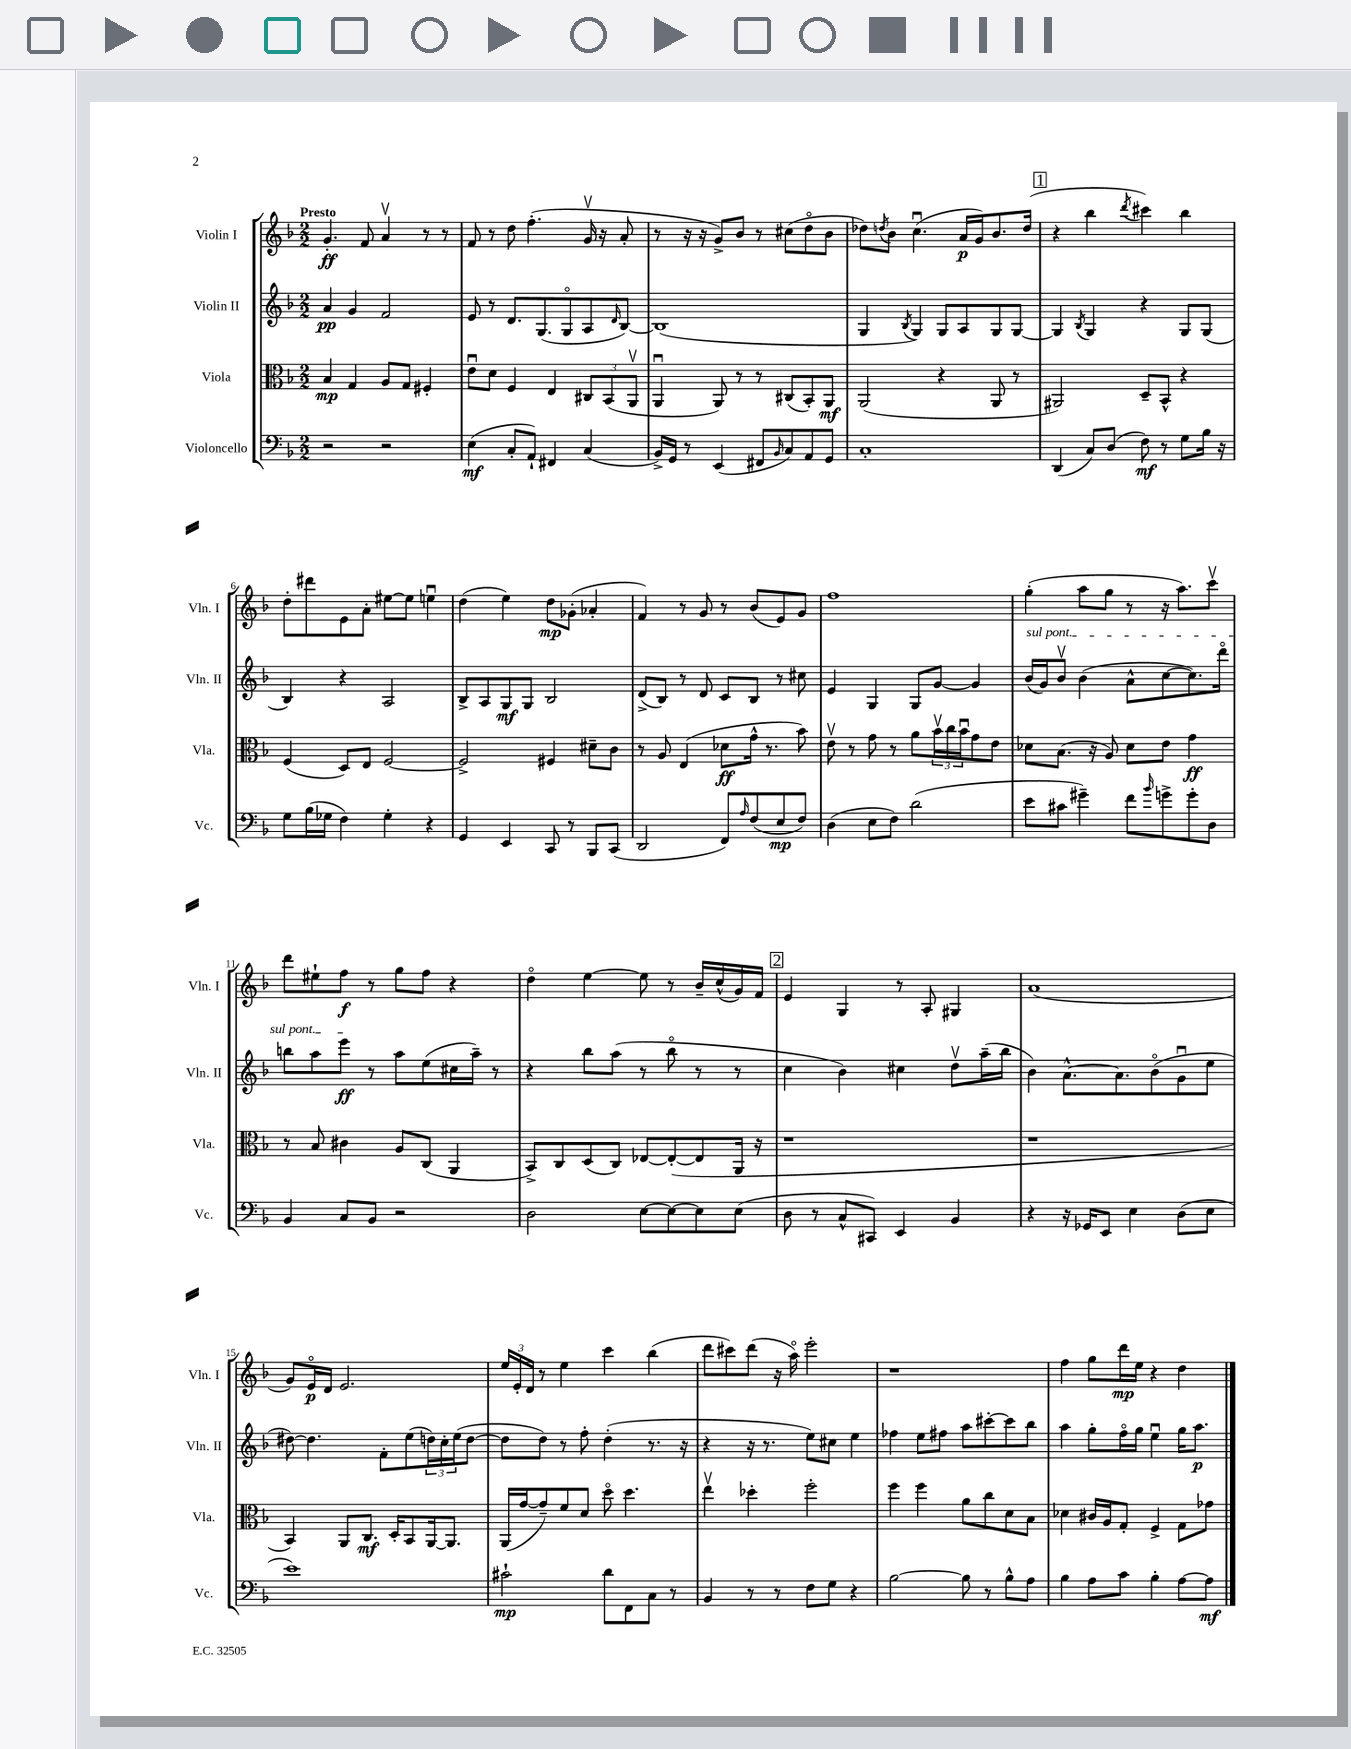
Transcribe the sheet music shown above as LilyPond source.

<<
\new StaffGroup <<
\new Staff = "s0" \with { instrumentName = "Violin I" shortInstrumentName = "Vln. I" } {
    \clef treble \key f \major \numericTimeSignature \time 2/2 \tempo "Presto"
    g'4.-.\ff f'8 a'4\upbow r8 r8 |
    f'8 r8 d''8 f''4.-.( g'16\upbow r16 a'8-. |
    r8 r16 r16 g'8->) bes'8 r8 cis''8( d''8\flageolet bes'8 |
    des''8) \acciaccatura { d''8 } bes'8 c''4.\downbow( a'16\p g'16) bes'8. d''16( |
    \mark \markup { \box "1" } r4 bes''4 \acciaccatura { d'''8 } cis'''4) bes''4 |
    d''8-. dis'''8 e'8 a'8-. eis''8~ eis''8 e''4\downbow |
    d''4( e''4) d''8\mp ges'8-.( aes'4-. |
    f'4) r8 g'8 r8 bes'8( e'8) g'8 |
    f''1 |
    g''4-.( a''8 g''8 r8 r16 a''8.) c'''8\upbow |
    d'''8 eis''8-! f''8\f r8 g''8 f''8 r4 |
    d''4\flageolet e''4~ e''8 r8 bes'16-- c''16-^( g'16) f'16 |
    \mark \markup { \box "2" } e'4 g4 r8 a8-. gis4 |
    a'1( |
    g'8) e'16\flageolet\p d'16 e'2. |
    \tuplet 3/2 { e''16 e'16-. d'16 } r8 e''4 c'''4 bes''4( |
    d'''8 cis'''8) d'''8( r16 a''16\flageolet) e'''2-. |
    r1 |
    f''4 g''8 d'''16\mp e''16 r4 d''4 \bar "|." |
}
\new Staff = "s1" \with { instrumentName = "Violin II" shortInstrumentName = "Vln. II" } {
    \clef treble \key f \major \numericTimeSignature \time 2/2
    a'4\pp g'4 f'2 |
    e'8 r8 d'8. g8.( g8\flageolet a8 \grace { d'16 } bes8~) |
    bes1( |
    g4 \acciaccatura { bes8 } g4) g8 a8 g8 g8~ |
    \mark \markup { \box "1" } g4 \acciaccatura { bes8 } g4 r4 g8 g8( |
    bes4) r4 a2 |
    bes8-> a8 g8\mf g8 bes2 |
    d'8->( bes8) r8 d'8 c'8 bes8 r8 cis''8 |
    e'4 g4 g8 g'8~ g'4 |
    \once \override TextSpanner.bound-details.left.text = \markup { \italic "sul pont." } bes'16\startTextSpan( g'16) bes'8\upbow bes'4( a'8-^ c''8~ c''8.) d'''16\flageolet |
    b''8 a''8 e'''8\ff\stopTextSpan r8 a''8 e''8( cis''16 a''16--) r8 |
    r4 bes''8 a''8( r8 bes''8\flageolet r8 r8 |
    \mark \markup { \box "2" } c''4 bes'4) cis''4 d''8\upbow a''16--( bes''16 |
    bes'4) a'8.~-^ a'8. bes'8\flageolet( g'8\downbow e''8 |
    dis''8~) dis''4. f'8-. e''8( \tuplet 3/2 { d''16) c''16-. e''16( } d''8~ |
    d''8 d''8) r8 f''8-. d''4-.( r8. r16 |
    r4 r16 r8. e''8) cis''8 e''4 |
    fes''4 e''8 fis''8 a''8 cis'''8~-. cis'''8 bes''8 |
    a''4 g''8-. f''16\flageolet g''16 e''4\downbow g''16 a''8.\p \bar "|." |
}
\new Staff = "s2" \with { instrumentName = "Viola" shortInstrumentName = "Vla." } {
    \clef alto \key f \major \numericTimeSignature \time 2/2
    bes4\mp g4 a8 g8 fis4-. |
    e'8\downbow d'8 f4 e4 \tuplet 3/2 { cis8 bes,8( a,8\upbow } |
    a,4\downbow a,8) r8 r8 cis8( bes,8-.) a,8\mf |
    a,2( r4 a,8 r8 |
    \mark \markup { \box "1" } ais,2) d8-- bes,8-^ r4 |
    f4( d8) e8 f2~ |
    f2-> fis4 dis'8-- c'8 |
    r8 a8 e4( des'8\ff g'16-^ r8. bes'8) |
    e'8\upbow r8 g'8 r8 a'8 \tuplet 3/2 { bes'16\upbow c''16 bes'16\downbow } g'8 e'8 |
    des'8 bes8.( r16 a8) des'8 e'8 g'4\ff |
    r8 bes8 cis'4 a8 c8( a,4 |
    bes,8->) c8 d8( c8) ees8~ ees8~-.( ees8 a,16 r16 |
    \mark \markup { \box "2" } r1 |
    r1 |
    bes,4) a,8 c8.\mf d16-. bes,8 a,16~ a,8. |
    a,16( g'16~ g'8--) f'8 d'8 d''8\flageolet d''4. |
    e''4\upbow des''4-. f''2-. |
    f''4 f''4 a'8 c''8 d'8 bes8 |
    des'4 cis'16 a16 g8-. f4-> g8 ges'8 \bar "|." |
}
\new Staff = "s3" \with { instrumentName = "Violoncello" shortInstrumentName = "Vc." } {
    \clef bass \key f \major \numericTimeSignature \time 2/2
    r2 r2 |
    e4\mf( c8-. a,8-!) fis,4 c4( |
    bes,16->) g,16 r8 e,4( fis,8 \grace { bes,16 } c8) a,8 g,8 |
    c1-. |
    \mark \markup { \box "1" } d,4( c8) d8( f8\mf) r8 g8 bes16 r16 |
    g8 bes16( ges16 f4) ges4-. r4 |
    g,4 e,4 c,8 r8 bes,,8 c,8( |
    d,2 f,8) \grace { a16 } f8( e8\mp f8) |
    d4( e8 f8) d'2( |
    e'8 cis'8 gis'4--) f'8 \grace { bes'16 } g'8-> g'8-. d8 |
    bes,4 c8 bes,8 r2 |
    d2 e8~ e8~ e8 e8( |
    \mark \markup { \box "2" } d8 r8 c8-^ cis,8) e,4 bes,4 |
    r4 r16 ges,16 e,8 e4 d8( e8 |
    e'1) |
    cis'2-!\mp d'8 f,8 c8 r8 |
    bes,4 r8 r8 f8 g8 r4 |
    bes2~ bes8 r8 bes8-^ a8 |
    bes4 a8 c'8 bes4-. a8~ a8\mf \bar "|." |
}
>>
>>
